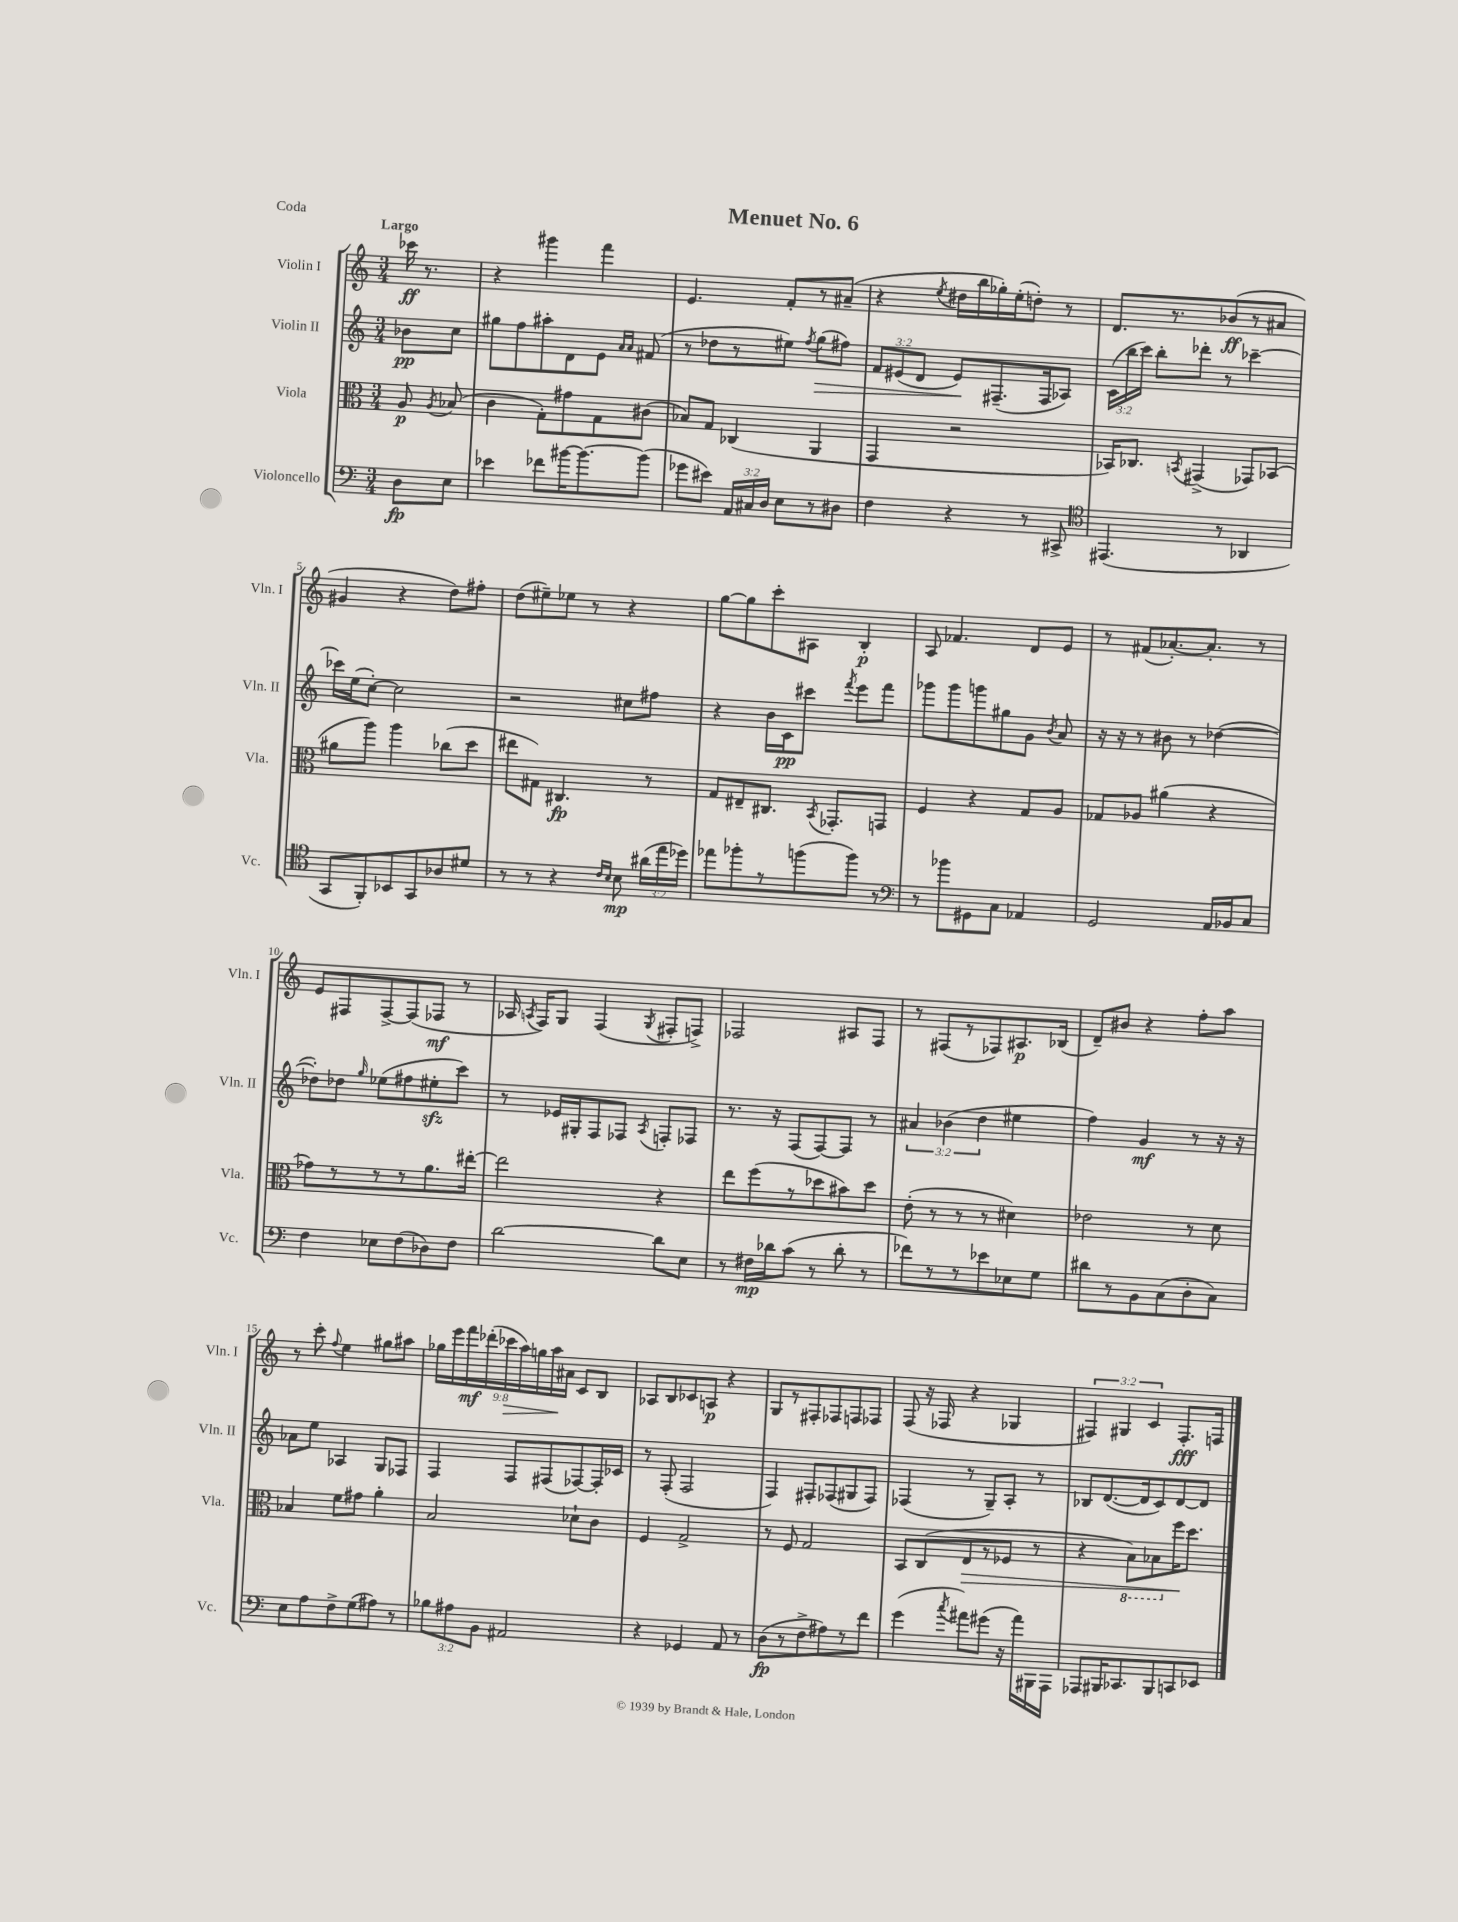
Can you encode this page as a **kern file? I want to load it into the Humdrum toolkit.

**kern	**kern	**kern	**kern
*staff4	*staff3	*staff2	*staff1
*clefF4	*clefC3	*clefG2	*clefG2
*k[]	*k[]	*k[]	*k[]
*M3/4	*M3/4	*M3/4	*M3/4
8D\L	8A/	8b-\L	16ccc-\
.	.	.	8.r
.	8qA/	.	.
8E\J	(8B-/	8cc\J	.
=	=	=	=
4e-\	4c\	8gg#\L	4r
.	.	8ff\	.
8f-\L	8G'\L)	8aa#'\	4ggg#\
[16b#\K	8g#\	8d\	.
8.b#\_	.	.	.
.	8G\	8e\J	4fff\
.	.	16qqa/LL	.
.	.	16qqa/JJ	.
(8b#\]J	(8c#\J	(8f#/	.
=	=	=	=
8g-\L	8B-/L)	8r	4.e/
8e#\J)	8G/J	8dd-\L	.
24AA/LL	(4C-/	8r	.
24C#/	.	.	.
24D/JJ	.	.	.
8E\L	.	8ee#\J)	8f'/L
.	.	8qff/	.
8r	4AA/	(8gg\L	8r
8D#\J	.	8ff#\J)	(8a#~/J
=	=	=	=
4F\	4GG/	12f/L	4r
.	.	(12e#/	.
.	.	12d/J	.
.	.	.	8qee/
4r	2r	8e#/L)	16dd#\LL
.	.	.	16bb\
.	.	(8.F#~/	16gg-'\)
.	.	.	(16ee'\J
8r	.	.	8dd'\J)
.	.	16F#/k	.
8CC#^/	.	8A-/J)	8r
=	=	=	=
*clefC4	*	*	*
(4.EE#/	16BB-/LK)	(24c\LL	8.d/L
.	.	24bb\	.
.	8.C-/J	.	.
.	.	24ccc\JJ)	.
.	.	8bb'\L	.
.	.	.	8.r
.	8qBB/	.	.
.	(4GG#^/	8ddd-'\J	.
8r	.	8r	(8b-/
4AA-/	8GG-/L)	[4ccc-~\	8r
.	(8BB-/J	.	8a#/J
=	=	=	=
8GG/L	8a#\L	16ccc-\]LL	4g#/
.	.	(16ee\J	.
8FF'/)	8aa\J)	[8cc'\J)	.
8BB-/	4aa\	2cc\]	4r
8GG/	.	.	.
8A-/	(8cc-\L	.	8dd\L)
8d#/J	8dd\J	.	8ff#'\J
=	=	=	=
8r	8ee#\L	2r	(8dd\L
8r	8G#\J)	.	8ee#~\)
4r	4.C#/	.	8ee-\J
.	.	.	8r
16qqc/LL	.	.	.
16qqB/JJ	.	.	.
8B\	.	8cc#\L	4r
(24a#\LL	8r	8ff#\J	.
24ee\	.	.	.
24dd-\JJ)	.	.	.
=	=	=	=
8ee-\L	8G/L	4r	[8gg\L
8ff-'\	8E#~/	.	8gg\]
8r	8.C#/J	16b\LL	8ccc'\
.	.	16c\J	.
(8ff\	.	8ccc#\J	8A#\J
.	8qBB/	.	.
.	8.GG-'/L	.	.
.	.	8qfff/	.
8ff\J)	.	8eee\L	4B'/
8r	8GG/J	8fff\J	.
=	=	=	=
*clefF4	*	*	*
8r	4F/	8ggg-\L	8A/
8b-\L	.	8ggg-\	4.f-/
8GG#\	4r	8ggg\	.
8C\J	.	8gg#\	.
4AA-/	8G/L	8g\J	8d/L
.	.	8qb/	.
.	8A/J	8a/	8e/J
=	=	=	=
2GG/	8G-/L	16r	8r
.	.	16r	.
.	8A-/J	8r	(8f#/L
.	(4a#\	8b#\	[8.a-'/)
.	.	8r	.
.	.	.	8.a-'/]J
16AA/LL	4r	([4dd-\	.
16BB-/J	.	.	.
8C/J	.	.	8r
=	=	=	=
4F\	8g-\L)	8dd-'\]L)	8e/L
.	8r	8dd-\J	8F#/
.	.	16qqgg/	.
8E-\L	8r	(8ee-\L	[8F#^/
(8F\	8r	8ff#\	(8F#/]
8D-\)	8.a\	8ee#'\	8F-/J
8F\J	.	8ccc\J)	8r
.	[16ee#'\Jk	.	.
=	=	=	=
[2d\	2ee#\]	8r	16A-/
.	.	.	8qA/
.	.	.	16F/LK)
.	.	16e-/LL	8G/J
.	.	16G#'/J	.
.	.	8F/	(4F/
.	.	8F-/J	.
.	.	8qA/	8qG/
8d\]L	4r	8F'/L	8F#'/L
8E\J	.	8F-/J	8F^/J)
=	=	=	=
8r	8ee\L	8.r	2F-/
16F#\LL	(8ff\	.	.
16d-\J	.	16r	.
(8c\J	8r	(8F/L	.
8r	8dd-\	[8F/)	.
8d-'\	8b#\)	8F/]J	8A#/L
8r	8dd-\J	8r	8F-/J
=	=	=	=
8f-\L)	(8e'\	6a#/	8r
8r	8r	.	(8F#/L
.	.	(6b-\	.
8r	8r	.	8r
.	.	6dd\	.
8e-\	8r	.	8F-/)
8E-\	4d#\)	4ee#\	8.A#/
8G\J	.	.	.
.	.	.	(16B-/Jk
=	=	=	=
8d#\L	2e-\	4ff\)	8d~/L)
8r	.	.	8b#/J
8BB\	.	4g/	4r
(8C\	.	.	.
8D'\	8r	8r	8ff'\L
8C\J)	8d\	16r	8aa\J
.	.	16r	.
=	=	=	=
8E\L	4B-/	8a-\L	8r
8A\	.	8ee\J	8ccc'\
.	.	.	8qqff/
8F^\	8f\L	4A-/	4ee\
(8G\	8g#\J	.	.
8A#\J)	4a'\	8G/L	8gg#\L
8r	.	8F-/J	8aa#\J
=	=	=	=
12B-\L	2B/	4F/	18gg-\LL
.	.	.	18eee\
12A#\	.	.	.
.	.	.	18fff\
12BB\J	.	.	(18ddd-'\
.	.	.	18ccc-\
2AA#/	.	8F/L	.
.	.	.	18aa\)
.	.	.	18gg\
.	.	(8F#/	.
.	.	.	18aa\
.	.	.	18a#\JJ
.	8d-`\L	[8F-/)	8c/L
.	8c\J	16F-'/]L	8B/J
.	.	16c-/JJ	.
=	=	=	=
4r	4F/	8r	8A-/L
.	.	(8F'/	8B/
4GG-/	2G^/	2F/	8c-/
.	.	.	8A/J
8AA/	.	.	4r
8r	.	.	.
=	=	=	=
(8D\L	8r	4F/)	8G/L
8r	8F/	.	8r
8F^\	2G/	8F#'/L	8F#'/
8A#\)	.	(8F-/	8F-/
8r	.	8G#/	8F/
8f\J	.	8F-/J)	8F-/J
=	=	=	=
(4g\	8BB/L	(4F-/	(8F/
.	(8C/	.	16r
.	.	.	16F-/
8qcc/	.	.	.
8a#\L)	8E/	8r	4r
(8g#\J	8r	8G~/L)	.
16r	8F-/J	8A'/J	4G-/
16a#\LL)	.	.	.
16BBB#\	8r	8r	.
16AAA\JJ	.	.	.
=	=	=	=
8AAA-/L	4r	8B-/L	6F#/)
16BBB#/K	.	([8.d/	.
.	.	.	6G#/
8.CC-/	.	.	.
.	8BB\L)	.	.
.	.	16d/]k	.
.	.	.	6c/
8BBB#/	8BB-\	8c/)	.
8CC/	16ff\K	[8d/	8.F#'/L
.	8.dd\J	.	.
8EE-/J	.	8d/]J	.
.	.	.	16F/Jk
==	==	==	==
*-	*-	*-	*-
